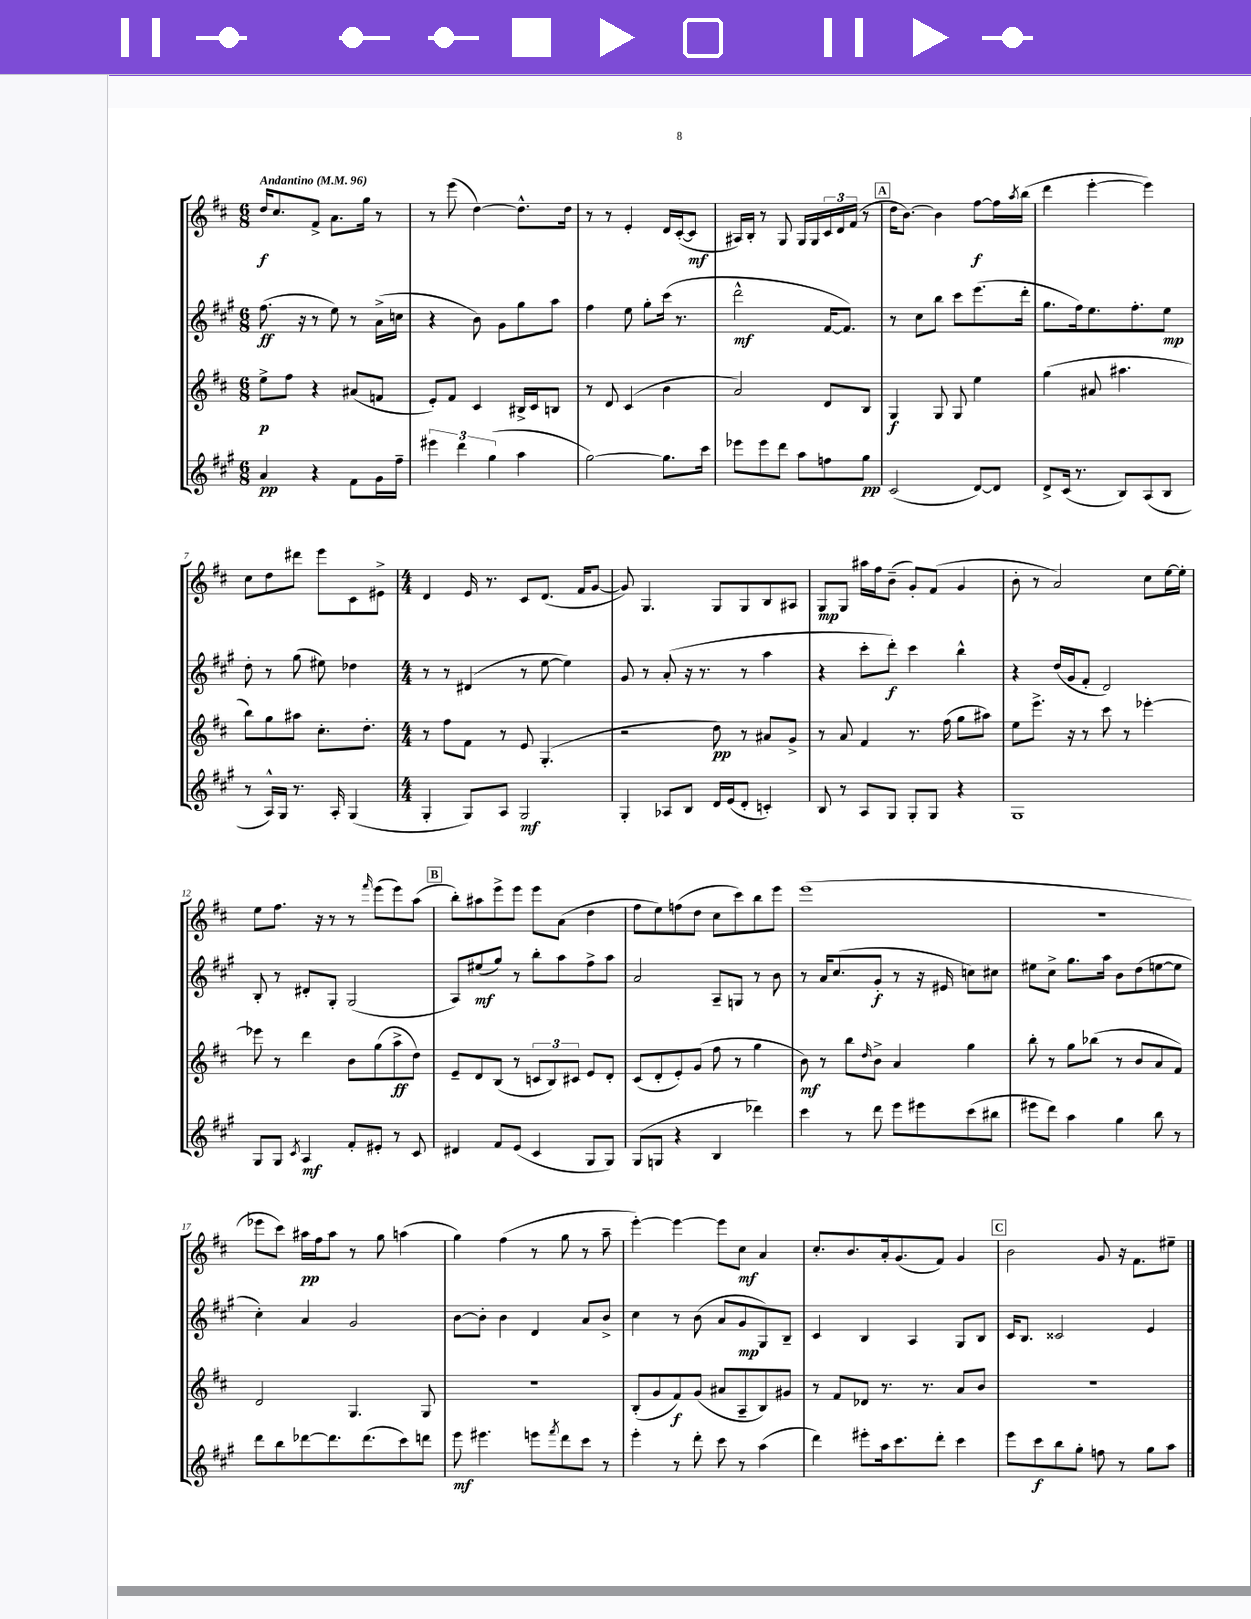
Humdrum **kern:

**kern	**dynam	**kern	**dynam	**kern	**dynam	**kern	**dynam
*part4	*part4	*part3	*part3	*part2	*part2	*part1	*part1
*staff4	*staff4	*staff3	*staff3	*staff2	*staff2	*staff1	*staff1
*clefG2	*	*clefG2	*	*clefG2	*	*clefG2	*
*k[f#c#g#]	*	*k[f#c#]	*	*k[f#c#g#]	*	*k[f#c#]	*
*M6/8	*	*M6/8	*	*M6/8	*	*M6/8	*
*MM96	*	*MM96	*	*MM96	*	*MM96	*
=1	=1	=1	=1	=1	=1	=1	=1
!	!	!	!	!	!	!LO:TX:a:B:t=Andantino	!
4a/	pp	8ee^\L	p	(8.ff#\	ff	16dd/KL	f
.	.	.	.	.	.	8.cc#/	.
.	.	8ff#\J	.	.	.	.	.
.	.	.	.	16r	.	.	.
4r	.	4r	.	8r	.	8f#^/J	.
.	.	.	.	8ee\)	.	8.a\L	.
8f#\L	.	(8a#X/L	.	8r	.	.	.
.	.	.	.	.	.	16gg\Jk	.
16g#\L	.	8fn/J	.	(16a^\LL	.	8r	.
16ff#~\JJ	.	.	.	16ccn\JJ	.	.	.
=2	=2	=2	=2	=2	=2	=2	=2
6eee#X\	.	8e'/L)	.	4r	.	8r	.
.	.	8f#/J	.	.	.	(8eee\	.
6ddd\	.	.	.	.	.	.	.
.	.	4c#/	.	8b\)	.	[4dd\)	.
(6gg#\	.	.	.	.	.	.	.
.	.	.	.	8g#\L	.	.	.
4aa\	.	16B#X^/LL	.	8gg#\	.	8.dd^^\L]	.
.	.	16c#/J	.	.	.	.	.
.	.	8Bn/J	.	8aa\J	.	.	.
.	.	.	.	.	.	16dd\Jk	.
=3	=3	=3	=3	=3	=3	=3	=3
[2gg#\)	.	8r	.	4ff#\	.	8r	.
.	.	8d/	.	.	.	8r	.
.	.	(4c#/	.	8ee\	.	4e'/	.
.	.	.	.	8gg#'\L	.	.	.
8.gg#\L]	.	4b\	.	(16ccc#\Jk	.	16d/LL	.
.	.	.	.	8.r	.	([16c#'/J	.
.	.	.	.	.	.	8c#/J]	mf
16ccc#\Jk	.	.	.	.	.	.	.
=4	=4	=4	=4	=4	=4	=4	=4
8eee-X\L	.	2a/)	.	2ddd^^\	mf	16A#X/LL)	.
.	.	.	.	.	.	16B'/JJ	.
8eee-\	.	.	.	.	.	8r	.
8ddd\J	.	.	.	.	.	8G/	.
8aa\L	.	.	.	.	.	16G/LL	.
.	.	.	.	.	.	16G/	.
8ffn\	.	8d/L	.	[16f#/KL	.	24c#/	.
.	.	.	.	.	.	24d/	.
.	.	.	.	8.f#/J])	.	.	.
.	.	.	.	.	.	(24f#/JJ	.
8gg#\J	pp	8B/J	.	.	.	8r	.
!!LO:REH:place=s1:t=A
=5	=5	=5	=5	=5	=5	=5	=5
(2c#/	.	4G/	f	8r	.	16dd\KL	.
.	.	.	.	.	.	[8.b\J)	.
.	.	.	.	8cc#\L	.	.	.
.	.	8G/	.	8bb\J	.	4b\]	.
.	.	8G/	.	8ccc#\L	.	.	.
[8d/L)	.	4ee\	.	(8.eee\	.	[8ff#\L	f
8d/J]	.	.	.	.	.	16ff#\L]	.
.	.	.	.	.	.	8qaa/	.
.	.	.	.	16ddd'\Jk	.	(16bb\JJ	.
=6	=6	=6	=6	=6	=6	=6	=6
8d^/L	.	(4gg\	.	8.gg#\L	.	4ddd\	.
(16c#/Jk	.	.	.	.	.	.	.
8.r	.	.	.	16ff#\k)	.	.	.
.	.	8a#X/	.	8.ee\	.	[4eee'\	.
8B/L)	.	4.aa#X\	.	.	.	.	.
.	.	.	.	8.ff#'\	.	.	.
(8A/	.	.	.	.	.	4eee\])	.
8B/J	.	.	.	8ee\J	mp	.	.
!!LO:LB:g=z
=7	=7	=7	=7	=7	=7	=7	=7
8r	.	8bb\L)	.	8dd'\	.	8cc#\L	.
16A^^/LL)	.	8gg\	.	8r	.	8dd\	.
16G#/JJ	.	.	.	.	.	.	.
8.r	.	8aa#X\J	.	(8gg#\	.	8ddd#X\J	.
.	.	8.cc#'\L	.	8ee#X\)	.	8eee\L	.
16A'/	.	.	.	.	.	.	.
(4G#/	.	.	.	4dd-X\	.	8c#\	.
.	.	8.dd'\J	.	.	.	.	.
.	.	.	.	.	.	8e#X^\J	.
=8	=8	=8	=8	=8	=8	=8	=8
*M4/4	*	*M4/4	*	*M4/4	*	*M4/4	*
4G#'/	.	8r	.	8r	.	4d/	.
.	.	8ff#\L	.	8r	.	.	.
8G#/L)	.	8f#\J	.	(4d#X/	.	16e/	.
.	.	.	.	.	.	8.r	.
8A/J	.	8r	.	.	.	.	.
2G#/	mf	8e/	.	8r	.	8c#/L	.
.	.	(4.G'/	.	[8ee\	.	(8.d/J	.
.	.	.	.	4ee\])	.	.	.
.	.	.	.	.	.	16f#/KL	.
.	.	.	.	.	.	[8g/J	.
=9	=9	=9	=9	=9	=9	=9	=9
4G#'/	.	2r	.	8g#/	.	8g/])	.
.	.	.	.	8r	.	4.G/	.
8A-X/L	.	.	.	(8a'/	.	.	.
8B/J	.	.	.	16r	.	.	.
.	.	.	.	8.r	.	.	.
16d/LL	.	8dd\)	pp	.	.	8G/L	.
(16e/J	.	.	.	.	.	.	.
8d'/J	.	8r	.	8r	.	8G/	.
4cn'/)	.	8a#X/L	.	4aa\	.	8B/	.
.	.	8g^/J	.	.	.	8A#X/J	.
=10	=10	=10	=10	=10	=10	=10	=10
8B/	.	8r	.	4r	.	8G/L	mp
8r	.	8a/	.	.	.	8G/J	.
8A/L	.	4f#/	.	8ccc#'\L	.	16aa#X\LL	.
.	.	.	.	.	.	16ff#\J	.
8G#/J	.	.	.	8ddd'\J)	f	(8b~\J	.
8G#'/L	.	8.r	.	4ccc#\	.	8g'/L)	.
8G#/J	.	.	.	.	.	(8f#/J	.
.	.	(16ff#\	.	.	.	.	.
4r	.	8gg\L	.	4bb^^\	.	4g/	.
.	.	8aa#X\J)	.	.	.	.	.
=11	=11	=11	=11	=11	=11	=11	=11
1G#	.	8ee\L	.	4r	.	8b'\	.
.	.	8.eee^\J	.	.	.	8r	.
.	.	.	.	(16dd/LL	.	2a/)	.
.	.	16r	.	16g#/J	.	.	.
.	.	8r	.	8f#'/J	.	.	.
.	.	8ccc#\	.	2d/)	.	.	.
.	.	8r	.	.	.	.	.
.	.	[4eee-X'\	.	.	.	8cc#\L	.
.	.	.	.	.	.	[16ee\L	.
.	.	.	.	.	.	16ee'\JJ]	.
!!LO:LB:g=z
=12	=12	=12	=12	=12	=12	=12	=12
8G#/L	.	8eee-X\]	.	8B'/	.	8ee\L	.
8G#/J	.	8r	.	8r	.	8.ff#\J	.
8qc#/	.	.	.	.	.	.	.
4A/	mf	4ddd\	.	8d#X'/L	.	.	.
.	.	.	.	.	.	16r	.
.	.	.	.	8G#'/J	.	8r	.
8f#'/L	.	8b\L	.	(2G#/	.	8r	.
.	.	.	.	.	.	16qqfff#/	.
8e#X'/J	.	(8gg\	.	.	.	(8eee\L	.
8r	.	8aa^\	ff	.	.	8eee\)	.
8c#/	.	8dd\J)	.	.	.	(8aa\J	.
!!LO:REH:place=s1:t=B
=13	=13	=13	=13	=13	=13	=13	=13
4d#X/	.	8e~/L	.	8A/L)	.	8bb'\L)	.
.	.	8d/	.	(8ee#X/	mf	8aa#X\	.
8f#/L	.	(8B/J	.	8gg#/J)	.	8eee^\	.
(8e/J	.	8r	.	8r	.	8eee\J	.
4c#/	.	12cn/L	.	8bb'\L	.	8eee\L	.
.	.	12B/)	.	.	.	.	.
.	.	.	.	8aa\	.	(8a\J	.
.	.	12c#X/J	.	.	.	.	.
8G#/L	.	8e/L	.	8ff#^\	.	4dd\	.
8G#/J)	.	8d'/J	.	8aa\J	.	.	.
=14	=14	=14	=14	=14	=14	=14	=14
(8G#/L	.	(8c#/L	.	2a/	.	8ff#\L	.
8Gn/J	.	8d'/	.	.	.	8ee\)	.
4r	.	8e'/)	.	.	.	(8ffn\	.
.	.	(8g/J	.	.	.	8dd\J	.
4B/	.	8ff#\	.	8A~/L	.	8cc#\L	.
.	.	8r	.	8Gn/J	.	8ccc#\)	.
4ddd-X\)	.	4gg\	.	8r	.	8bb\	.
.	.	.	.	8b\	.	8eee\J	.
=15	=15	=15	=15	=15	=15	=15	=15
4ccc#\	.	8b\)	mf	8r	.	(1eee	.
.	.	8r	.	16a/KL	.	.	.
.	.	.	.	(8.cc#/	.	.	.
8r	.	8bb\L	.	.	.	.	.
.	.	16qqdd/	.	.	.	.	.
8ddd\	.	8b^\J	.	8g#'/J	f	.	.
8eee\L	.	4a/	.	8r	.	.	.
8eee#X\	.	.	.	16r	.	.	.
.	.	.	.	16e#X/	.	.	.
(8ccc#\	.	4gg\	.	8ccn\L)	.	.	.
8bb#X\J	.	.	.	8cc#X\J	.	.	.
=16	=16	=16	=16	=16	=16	=16	=16
8eee#X\L	.	8bb'\	.	8ee#X\L	.	1r	.
8ddd\J)	.	8r	.	8cc#^\J	.	.	.
4aa\	.	8gg\L	.	8.gg#\L	.	.	.
.	.	(8bb-X\J	.	.	.	.	.
.	.	.	.	16aa\Jk	.	.	.
4gg#\	.	8r	.	8b\L	.	.	.
.	.	8b/L	.	(8dd\	.	.	.
8bb\	.	8a/	.	[8een\	.	.	.
8r	.	8f#/J)	.	8ee\J]	.	.	.
!!LO:LB:g=z
=17	=17	=17	=17	=17	=17	=17	=17
8ddd\L	.	2d/	.	4cc#'\)	.	8eee-X\L	.
8bb\	.	.	.	.	.	8ccc#\J)	.
[8ddd-X\	.	.	.	4a/	.	16aa#X\LL	pp
.	.	.	.	.	.	16ff#\J	.
8.ddd-\]	.	.	.	.	.	8aa#\J	.
.	.	4.G/	.	2g#/	.	8r	.
(8.ddd-\	.	.	.	.	.	.	.
.	.	.	.	.	.	8gg\	.
8ccc#\)	.	.	.	.	.	(4aan\	.
8dddn\J	.	8G/	.	.	.	.	.
=18	=18	=18	=18	=18	=18	=18	=18
8eee\	mf	1r	.	[8b\L	.	4gg\)	.
4.eee#X\	.	.	.	8b'\J]	.	.	.
.	.	.	.	4b\	.	(4ff#\	.
8eeen\L	.	.	.	4d/	.	8r	.
8qfff#/	.	.	.	.	.	.	.
8ddd\	.	.	.	.	.	8gg\	.
8ccc#\J	.	.	.	8a/L	.	8r	.
8r	.	.	.	8b^/J	.	8aa~\	.
=19	=19	=19	=19	=19	=19	=19	=19
4eee'\	.	(8B'/L	.	4cc#\	.	[4eee'\)	.
.	.	8g/	.	.	.	.	.
8r	.	8f#/)	f	8r	.	4eee\_	.
8ddd'\	.	(8g/J	.	(8b\	.	.	.
8ccc#\	.	8a#X/L	.	8a/L	.	8eee\L]	.
8r	.	8A~/	.	8g#/	mp	8cc#\J	mf
(4aa\	.	8B/)	.	8G#/)	.	4a/	.
.	.	8g#X/J	.	8B~/J	.	.	.
=20	=20	=20	=20	=20	=20	=20	=20
4ddd\)	.	8r	.	4c#/	.	8.cc#'/L	.
.	.	8f#/L	.	.	.	.	.
.	.	.	.	.	.	8.b/	.
8eee#X'\L	.	8d-X/J	.	4B/	.	.	.
16aa\k	.	8.r	.	.	.	16a'/k	.
8.ccc#\	.	.	.	.	.	(8.g/	.
.	.	.	.	4A/	.	.	.
.	.	8.r	.	.	.	.	.
8ddd'\J	.	.	.	.	.	8f#/J)	.
4ccc#\	.	8a/L	.	8G#/L	.	4g/	.
.	.	8b/J	.	8B/J	.	.	.
!!LO:REH:place=s1:t=C
=21	=21	=21	=21	=21	=21	=21	=21
8eee\L	.	1r	.	16c#/KL	.	2b\	.
.	.	.	.	8.B/J	.	.	.
8ccc#\	f	.	.	.	.	.	.
8bb\	.	.	.	2c##X/	.	.	.
8gg#'\J	.	.	.	.	.	.	.
8ffn\	.	.	.	.	.	8g/	.
8r	.	.	.	.	.	16r	.
.	.	.	.	.	.	8.f#\L	.
8gg#\L	.	.	.	4e/	.	.	.
8aa\J	.	.	.	.	.	8ee#X~\J	.
==	==	==	==	==	==	==	==
*-	*-	*-	*-	*-	*-	*-	*-
